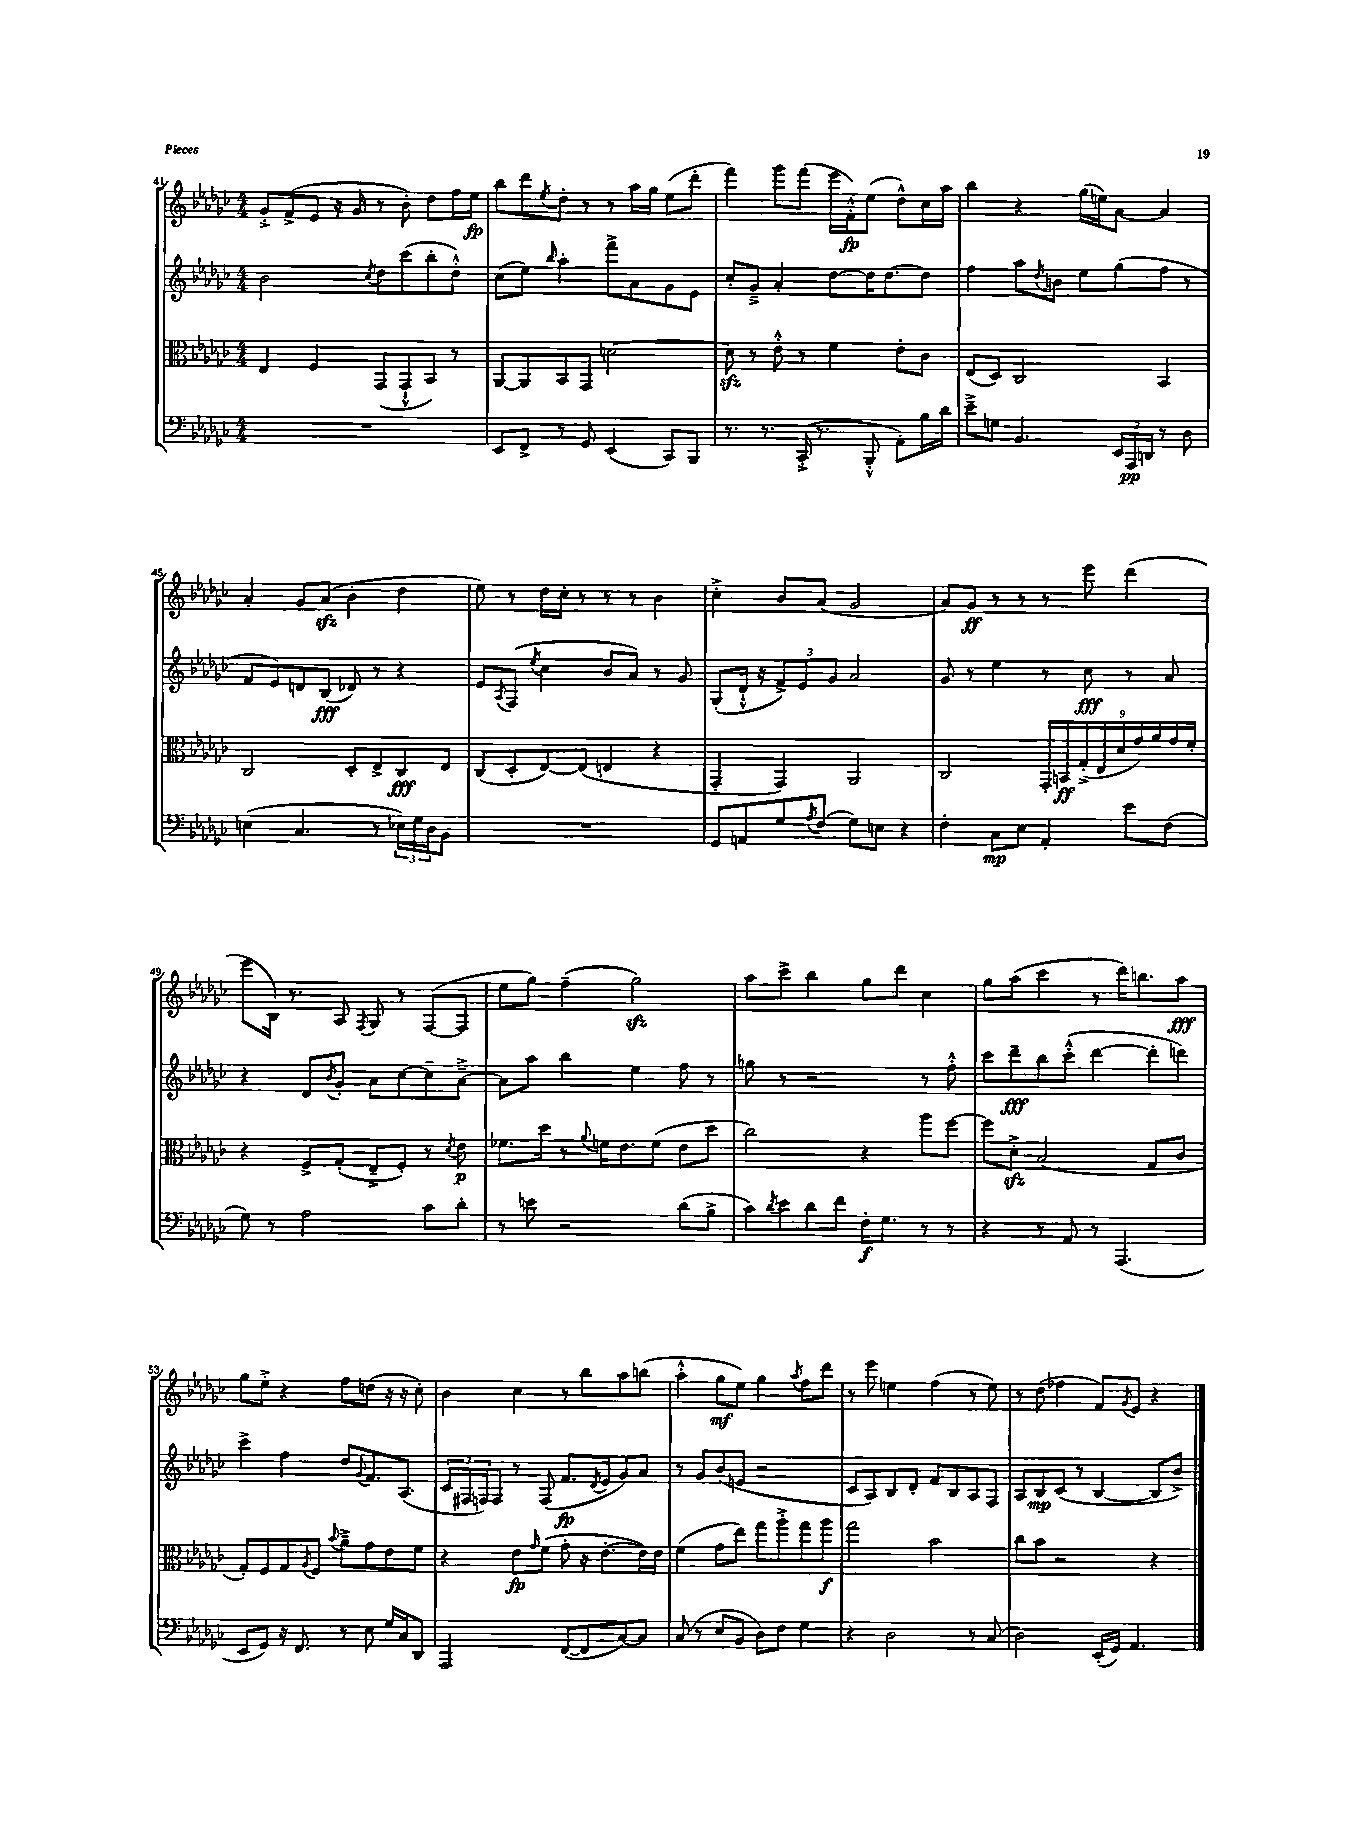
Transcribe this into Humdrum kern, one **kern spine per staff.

**kern	**kern	**kern	**kern
*staff4	*staff3	*staff2	*staff1
*clefF4	*clefC3	*clefG2	*clefG2
*k[b-e-a-d-g-c-]	*k[b-e-a-d-g-c-]	*k[b-e-a-d-g-c-]	*k[b-e-a-d-g-c-]
*M4/4	*M4/4	*M4/4	*M4/4
1r	4E-	2b-	8g-'^
.	.	.	(8f^
.	4F	.	8e-
.	.	.	16r
.	.	.	16g-
.	.	8qcc-	.
.	(8GG-	8dd-	8r
.	8GG-`^^	(8ccc-	8b-')
.	8BB-)	8bb-'	8dd-
.	8r	8dd-'^^)	16ff
.	.	.	16ee-
=	=	=	=
8EE-	[8AA-	(8cc-	8bb-
8FF^	8AA-]	8ee-)	8ddd-
.	.	16qqbb-	8qee-
8r	8BB-	4aa-'	8dd-'
8GG-	8GG-	.	8r
(4EE-	[2d	8fff^	8r
.	.	8a-	16aa-
.	.	.	16gg-
8CC-)	.	8g-	(8ee-
8BBB-	.	8e-	8ddd-'
=	=	=	=
8.r	8d]	8cc-'	4fff)
.	8r	8g-~^	.
8.r	.	.	.
.	8e-'^^	4a-'	8ggg-
(16CC-'^	8r	.	(8fff
8.r	.	.	.
.	4f	[8dd-	16eee-
.	.	.	16f'^^)
8BBB-'^^	.	16dd-]	(8ee-
.	.	[8.dd-	.
8AA-')	8e-'	.	8dd-^^)
16B-	8c-	8dd-]	16cc-
16d-	.	.	16aa-
=	=	=	=
8e-~^	(8E-	4ff	4bb-
8G	8D-)	.	.
4.BB-	2C-	8aa-	4r
.	.	8qdd-	.
.	.	8b	.
.	.	8ee-	(16gg-
.	.	.	16ee)
24EE-	.	(8gg-	[8a-
24AAA-	.	.	.
24DD	.	.	.
8r	4BB-	8ff	4a-]
8D-	.	8r	.
=	=	=	=
(4E	2C-	8f	4a-'
.	.	8e-)	.
4.C-	.	8d	8g-
.	.	(8B-	(8a-
.	8D-'	8d-)	4b-'
8r	8E-^	8r	.
24E-)	8C-	4r	4dd-
24G-	.	.	.
24D-	.	.	.
8BB-	8E-	.	.
=	=	=	=
1r	(8C-	8e-	8ee-)
.	.	8qA-	.
.	8D-'	(8F	8r
.	.	8qee-	.
.	[8E-)	4cc-	16dd-
.	.	.	16cc-'
.	(8E-]	.	8r
.	4E	8b-	8r
.	.	8a-)	8r
.	4r	8r	4b-
.	.	8g-	.
=	=	=	=
8GG-	4GG-'	(8G-'	4cc-'^
8AA	.	16d-`^^	.
.	.	16r	.
8G-	4GG-)	12f^)	8b-
.	.	12e-	.
8qA-	.	.	.
(8F	.	.	(8a-
.	.	12g-	.
8G-)	2AA-	2a-	2g-
8E	.	.	.
4r	.	.	.
=	=	=	=
4F'	2C-	8g-	8a-)
.	.	8r	8g-
8C-	.	4ee-	8r
8E-	.	.	8r
4AA-'	18GG-'	8r	8r
.	18BB	.	.
.	(18G-'^	.	.
.	.	8cc-	8eee-
.	18E-	.	.
.	18d-	.	.
8e-	.	8r	(4ddd-
.	18g-)	.	.
.	18a-	.	.
(8F	.	8a-	.
.	18g-	.	.
.	18f'	.	.
=	=	=	=
8G-)	4r	4r	8eee-
8r	.	.	16B-)
.	.	.	8.r
2A-	8F^	8d-	.
.	.	8qb-	.
.	(8G-'	8g-'	8A-
.	.	.	8qF
.	8E-~^	8a-	8G-
.	8F')	[8cc-	8r
8c-	8r	8cc-~]	([8F
.	8qd-	.	.
8d-'	8e-	[8a-~^	8F]
=	=	=	=
8r	8.f-	8a-]	8ee-
8e	.	8aa-	8gg-)
.	16dd-	.	.
2r	8r	4bb-	(4ff~
.	8qqa-	.	.
.	16f	.	.
.	8.e-	.	.
.	.	4ee-	2gg-)
.	(8f	.	.
(8d-	8e-	8ff	.
8B-^	8dd-	8r	.
=	=	=	=
8c-)	2cc-)	8gg	8aa-
8qd-	.	.	.
8e-	.	8r	8ccc-^
8d-	.	2r	4bb-
8f	.	.	.
16F'	4r	.	8gg-
8.G-	.	.	.
.	.	.	8ddd-
8r	8aa-	8r	4cc-
8r	[8ff	8ff'^^	.
=	=	=	=
4r	8ff]	8ccc-	8gg-
.	8d-'^	8ddd-~	(8aa-
8r	(2B-	8bb-	4ccc-
8AA-	.	(8ccc-'^^	.
8r	.	[4ddd-	8r
(4.AAA-	.	.	16ddd-)
.	.	.	8.bb
.	8G-	8ddd-']	.
.	8c-	8ddd)	8aa-
=	=	=	=
8EE-	8G-')	4ccc-^	8gg-
8GG-)	8F	.	8ee-'^
16r	8G-	4ff	4r
8.FF	.	.	.
.	8qA-	.	.
.	8F	.	.
.	8qqb-	.	.
8r	8a-~^	8dd-	8ff
.	.	8qqg-	.
8E-	8g-	8.f	(8dd
16G-	8e-	.	16r
16C-	.	(8.A-	16r
8DD-	8f	.	8cc-')
=	=	=	=
2AAA-	4r	24c-	4b-
.	.	24F#	.
.	.	24F)	.
.	.	8F	.
.	8e-	8r	4cc-
.	16qqg-	.	.
.	(8f	(8F	.
([8FF	8g-'	8.f	8r
8FF]	16r	.	8bb-
.	.	8qd-	.
.	[8.e-'	16e-	.
[8C-)	.	8g-)	8aa-
8C-]	16e-])	8a-	(8bb
.	16e-	.	.
=	=	=	=
(8C-	(4f	8r	4aa-'^^
8r	.	8g-	.
8E-	8g-	(8b-	8gg-
8BB-	8ee-)	8e	8ee-)
8D-)	8gg-	2r	4gg-
8F	8aa-'^	.	.
.	.	.	8qaa-
4G-	8gg-	.	8ff
.	8aa-	.	8ddd-
=	=	=	=
4r	2gg-	8c-	8r
.	.	8A-)	8eee-
2D-	.	8B-	4ee
.	.	8d-'	.
.	2b-	8f	(4ff
.	.	8B-	.
8r	.	8A-	8r
(8C-	.	8F	8ee)
=	=	=	=
2D-)	8cc-	8A-	8r
.	8b-	8B-	(8dd-
.	2r	(8c-	4ff-
.	.	8r	.
(16EE-'	.	[4B-	8f)
16GG-)	.	.	.
.	.	.	8qg-
4.AA-	.	.	8e-
.	4r	8B-]	4r
.	.	8b-^)	.
==	==	==	==
*-	*-	*-	*-
